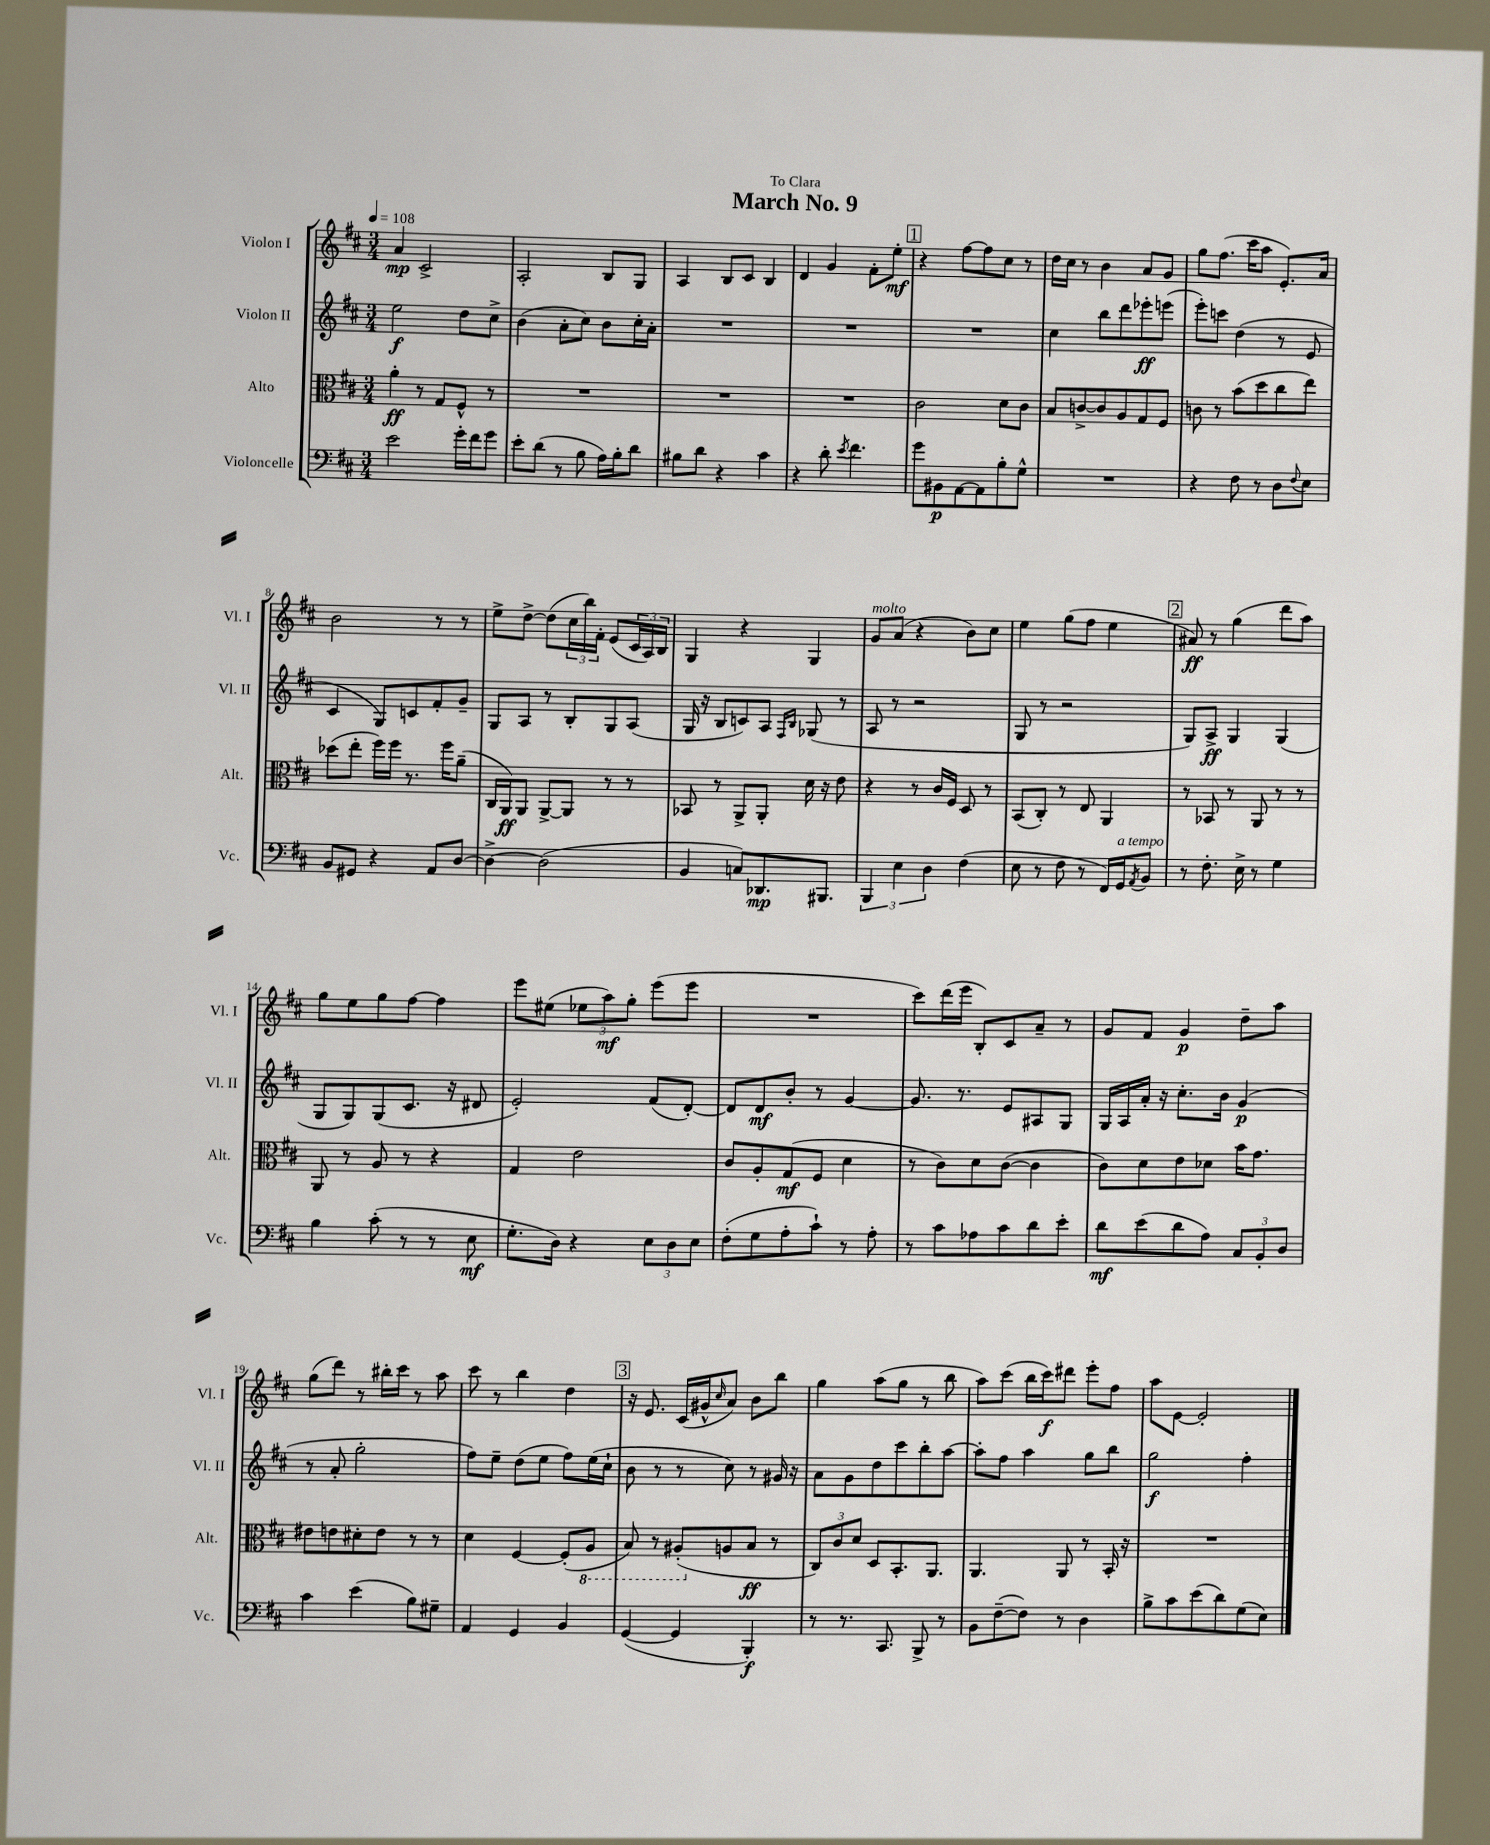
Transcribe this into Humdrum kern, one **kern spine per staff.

**kern	**kern	**kern	**kern
*staff4	*staff3	*staff2	*staff1
*clefF4	*clefC3	*clefG2	*clefG2
*k[f#c#]	*k[f#c#]	*k[f#c#]	*k[f#c#]
*M3/4	*M3/4	*M3/4	*M3/4
*MM108	*MM108	*MM108	*MM108
2e\	4a'\	2ee\	4a/
.	8r	.	2c#^/
.	8G/L	.	.
16g'\LL	8F#^^/J	8dd\L	.
16f#\J	.	.	.
8g\J	8r	8cc#^\J	.
=	=	=	=
8e'\L	2.r	(4b\	2A'/
(8d\J	.	.	.
8r	.	8a'\L	.
8B\	.	8cc#\J)	.
16A\LL)	.	8b\L	8B/L
16B'\J	.	.	.
8d\J	.	16cc#'\L	8G/J
.	.	16a'\JJ	.
=	=	=	=
8B#\L	2.r	2.r	4A/
8d\J	.	.	.
4r	.	.	8B/L
.	.	.	8c#/J
4c#\	.	.	4B/
=	=	=	=
4r	2.r	2.r	4d/
8d'\	.	.	4g/
8qe/	.	.	.
4.f#\	.	.	.
.	.	.	8f#'\L
.	.	.	8ee'\J
=	=	=	=
8g\L	2c#\	2.r	4r
8BB#\	.	.	.
[8AA\	.	.	[8ff#\L
8AA\]	.	.	8ff#\]
8B'\	8d\L	.	8cc#\J
8G^^\J	8c#\J	.	8r
=	=	=	=
2.r	8B/L	4cc#\	16dd\LL
.	.	.	16cc#\JJ
.	[8c^/	.	8r
.	8c/]	8bb\L	4b\
.	8A/	8ddd\	.
.	8G/	8eee-'\	8a/L
.	8F#/J	(8eee\J	8g/J
=	=	=	=
4r	8c\	8eee'\L)	8gg\L
.	8r	8ccc\J	(8.ff#\J
8F#\	(8b\L	(4dd\	.
.	.	.	16ccc#\LK
8r	8dd\	.	8aa\J
8D\L	8cc#\	8r	8.e'/L)
8qqF#/	.	.	.
8E\J	8ee\J)	8e/	.
.	.	.	16a/Jk
=	=	=	=
8BB/L	(8dd-\L	4c#/	2b\
8GG#/J	8ee'\J	.	.
4r	16ff#\LL)	8G/L)	.
.	16ff#\JJ	.	.
.	8.r	8c/	.
8AA/L	.	8f#'/	8r
.	16ff#\LK	.	.
[8D/J	(8a~\J	8g~/J	8r
=	=	=	=
4D^\_	16C#/LL	8G/L	8ee^\L
.	16AA/J)	.	.
.	8AA/J	8A/J	[8dd^\J
(2D\]	[8AA^/L	8r	(8dd\]L
.	8AA/]J	8B'/L	24cc#\L
.	.	.	24bb\)
.	.	.	24f#'\JJ
.	8r	8G/	(8e/L
.	8r	(8A/J	24c#/L
.	.	.	24A/)
.	.	.	24B/JJ
=	=	=	=
4BB/	8BB-/	16G/	4G/
.	.	16r	.
.	8r	8B/L	.
8C/L)	8AA^/L	8c/)	4r
8.DD-/	8AA'/J	8A/J	.
.	.	16qqF#/LL	.
.	.	16qqB/JJ	.
.	16d\	(8G-/	4G/
8.BBB#/J	16r	.	.
.	8e\	8r	.
=	=	=	=
6BBB/	4r	8A/	8g/L
.	.	8r	(8a/J
6E\	.	.	.
.	8r	2r	4r
6D\	.	.	.
.	16c#/LL	.	.
.	16F#/JJ	.	.
(4F#\	8D/	.	8b\L)
.	8r	.	8cc#\J
=	=	=	=
8E\	(8BB/L	8G/	4ee\
8r	8C#'/J)	8r	.
8F#\	8r	2r	(8gg\L
8r	8E/	.	8ff#\J
16FF#/LL)	4AA/	.	4ee\
16GG/J	.	.	.
8qAA/	.	.	.
8BB/J	.	.	.
=	=	=	=
8r	8r	8G/L)	8a#/)
8.F#'\	8BB-/	8A^/J	8r
.	8r	4G/	(4gg\
16E^\	.	.	.
8r	8AA/	.	.
4G\	8r	(4G/	8ddd\L
.	8r	.	8aa\J)
=	=	=	=
4B\	8AA/	8G/L	8gg\L
.	8r	8G/)	8ee\
(8c#'\	8A/	(8G/	8gg\
8r	8r	8.c#/J	[8ff#\J
8r	4r	.	4ff#\]
.	.	16r	.
8E\	.	8d#/	.
=	=	=	=
8.G'\L	4G/	2e'/)	8eee\L
.	.	.	(8ee#\J
16D\Jk)	.	.	.
4r	2e\	.	12ee-\L
.	.	.	12aa\)
.	.	.	12gg'\J
12E\L	.	(8f#/L	(8eee\L
12D\	.	.	.
.	.	[8d'/J)	8eee\J
12E\J	.	.	.
=	=	=	=
(8F#'\L	8c#/L	8d/]L	2.r
8G\	8A'/	8d/	.
8A'\	(8G/	8b'/J	.
8c#`\J)	8F#/J	8r	.
8r	4d\	[4g/	.
8A'\	.	.	.
=	=	=	=
8r	8r	8.g/]	8ccc#\L)
8c#\L	8c#\L)	.	(16ddd\L
.	.	8.r	16eee\JJ
8A-\	8d\	.	8B'/L)
8c#\	([8c#\J	8e/L	8c#/
8d\	4c#\]	8A#/	8a~/J
8e'\J	.	8G/J	8r
=	=	=	=
8d\L	8c#\L)	16G/LL	8g/L
.	.	16A/	.
(8e\	8d\	16a'/JJ	8f#/J
.	.	16r	.
8d\	8e\	8.cc#'\L	4g/
8A\J)	8d-\J	.	.
.	.	16b\Jk	.
12C#/L	16b\LK	(4g/	8dd~\L
.	8.g\J	.	.
12BB'/	.	.	.
.	.	.	8aa\J
12D/J	.	.	.
=	=	=	=
4c#\	8e#\L	8r	(8gg\L
.	8e\	8a'/	8ddd\J)
(4e\	8d#'\	2gg'\	8r
.	8e\J	.	16bb#'\LL
.	.	.	16ccc#\JJ
8B\L)	8r	.	8r
8G#~\J	8r	.	8aa\
=	=	=	=
4AA/	4d\	8ff#\L)	8ccc#\
.	.	8ee~\J	8r
4GG/	[4F#/	(8dd\L	4bb\
.	.	8ee\J	.
4BB/	(8F#'/]L	8ff#\L)	4dd\
.	8AA/J	(16ee\L	.
.	.	16cc#`\JJ	.
=	=	=	=
([4GG/	8BB/)	8b\	16r
.	.	.	8.e/
.	8r	8r	.
4GG/]	(8AA#'/L	8r	(16c#/LL
.	.	.	16g#^^/J
.	.	.	16qqcc#/
.	8A/	8cc#\)	8a/J)
4BBB'/)	8B/J	8r	8b\L
.	8r	16g#/	8bb\J
.	.	16r	.
=	=	=	=
8r	12C#/L)	8a\L	4gg\
.	12c#/	.	.
8.r	.	8g\	.
.	12d/J	.	.
.	8D/L	8dd\	(8aa\L
8.CC#/	.	.	.
.	8.BB'/	8ccc#\	8gg\J
8BBB^/	.	8bb'\	8r
.	8.AA/J	.	.
8r	.	[8aa\J	8bb\
=	=	=	=
8BB\L	4.AA/	8aa'\]L	8aa\L)
([8F#~\	.	8ff#\J	(8ccc#\J
8F#\]J)	.	4aa\	16bb\LL
.	.	.	16ccc#\J)
8r	8AA/	.	8ddd#\J
4D\	8r	8gg\L	8eee'\L
.	16BB'/	8bb\J	8ff#\J
.	16r	.	.
=	=	=	=
8B^\L	2.r	2gg\	8aa\L
8c#\	.	.	[8e\J
(8e\	.	.	2e'/]
8d\)	.	.	.
(8G\	.	4ff#'\	.
8E\J)	.	.	.
==	==	==	==
*-	*-	*-	*-
